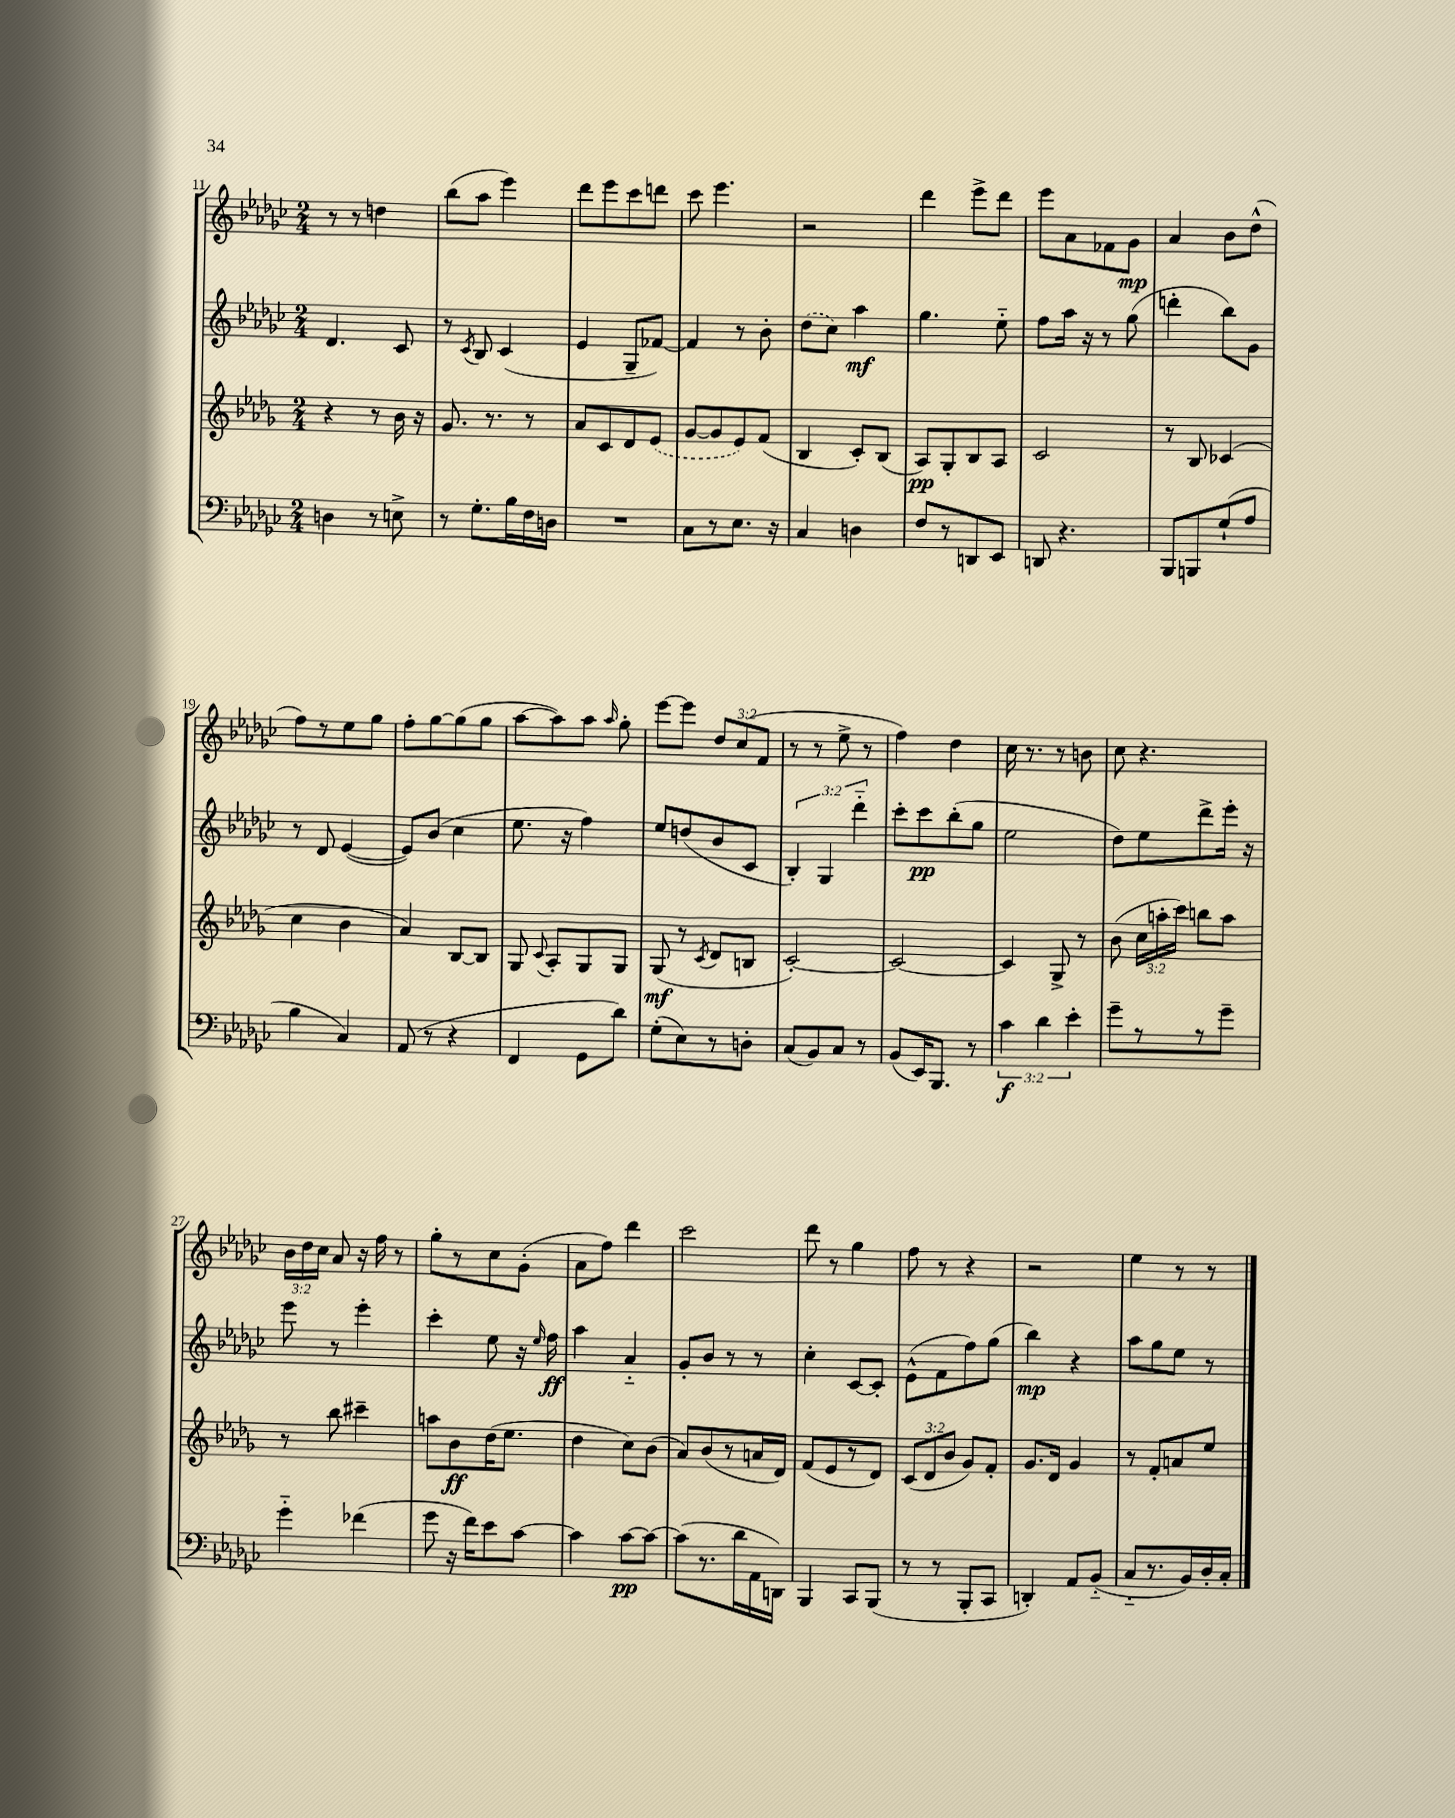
<<
\new StaffGroup <<
\new Staff = "s0" {
    \clef treble \key ges \major \numericTimeSignature \time 2/4 \override Staff.TupletNumber.text = #tuplet-number::calc-fraction-text
    \autoBeamOff r8 r8 d''4 |
    bes''8[( aes''8] ees'''4) |
    des'''8[ ees'''8 ces'''8 d'''8] |
    ces'''8 ees'''4. |
    r2 |
    des'''4 ees'''8[-> des'''8] |
    ees'''8[ aes'8 fes'8 ges'8]\mp |
    aes'4 bes'8[ des''8]-^( |
    f''8[) r8 ees''8 ges''8] |
    f''8[-. ges''8~ ges''8( ges''8] |
    aes''8[~ aes''8) aes''8] \grace { aes''16 } ges''8-. |
    ees'''8[~ ees'''8] \tuplet 3/2 { des''8[ ces''8( f'8] } |
    r8 r8 ees''8-> r8 |
    f''4) des''4 |
    ces''16 r8. r8 b'8 |
    ces''8 r4. |
    \tuplet 3/2 { bes'16[ des''16 ces''16] } aes'8 r16 f''16 r8 |
    ges''8[-. r8 ces''8 ges'8]-.( |
    aes'8[ f''8]) des'''4 |
    ces'''2 |
    des'''8 r8 ges''4 |
    f''8 r8 r4 |
    r2 |
    ees''4 r8 r8 \bar "|." |
}
\new Staff = "s1" {
    \clef treble \key ges \major \numericTimeSignature \time 2/4 \override Staff.TupletNumber.text = #tuplet-number::calc-fraction-text
    \autoBeamOff des'4. ces'8 |
    r8 \acciaccatura { ces'8 } bes8 ces'4( |
    ees'4 ges8[-- fes'8]~) |
    fes'4 r8 bes'8-. |
    \once \slurDashed des''8[( ces''8]) aes''4\mf |
    ges''4. ees''8-_ |
    f''8[ aes''16] r16 r8 ges''8( |
    d'''4-. bes''8[) ges'8] |
    r8 des'8 ees'4~( |
    ees'8[) bes'8]( ces''4 |
    ees''8. r16 f''4) |
    ees''8[ d''8( bes'8 ces'8] |
    \tuplet 3/2 { bes4-.) ges4 des'''4-_ } |
    ces'''8[-. ces'''8\pp bes''8-.( ges''8] |
    ees''2 |
    des''8[) ees''8 des'''8-> ees'''16]-. r16 |
    ees'''8 r8 ees'''4-. |
    ces'''4-. ees''8 r16 \grace { ees''16 } f''16\ff |
    aes''4 aes'4-_ |
    ges'8[-. bes'8] r8 r8 |
    ces''4-. ces'8[~ ces'8]-. |
    ees'8[-^( f'8 f''8) ges''8]( |
    bes''4\mp) r4 |
    aes''8[ ges''8 ees''8] r8 \bar "|." |
}
\new Staff = "s2" {
    \clef treble \key des \major \numericTimeSignature \time 2/4 \override Staff.TupletNumber.text = #tuplet-number::calc-fraction-text
    \autoBeamOff r4 r8 bes'16 r16 |
    ges'8. r8. r8 |
    aes'8[ c'8 des'8 \once \slurDashed ees'8]( |
    ges'8[~ ges'8 ees'8) f'8]( |
    bes4 c'8[-.) bes8]( |
    aes8[\pp) ges8-. bes8 aes8] |
    c'2 |
    r8 bes8 ces'4( |
    c''4 bes'4 |
    aes'4) bes8[~ bes8] |
    ges8 \appoggiatura { c'8 } aes8[-. ges8 ges8] |
    ges8\mf( r8 \acciaccatura { c'8 } des'8[ b8] |
    c'2~-.) |
    c'2~ |
    c'4 ges8-> r8 |
    bes'8( \tuplet 3/2 { c''16[ a''16-. c'''16]) } b''8[ a''8] |
    r8 bes''8 cis'''4-- |
    a''8[ bes'8\ff des''16( ees''8.] |
    des''4 c''8[) bes'8]( |
    aes'8[) bes'8( r8 a'16 des'16]) |
    f'8[( ees'8 r8 des'8]) |
    \tuplet 3/2 { c'8[( des'8 bes'8] } ges'8[) f'8]-. |
    ges'8.[ des'16] ges'4 |
    r8 f'8[-. a'8 ees''8] \bar "|." |
}
\new Staff = "s3" {
    \clef bass \key ges \major \numericTimeSignature \time 2/4 \override Staff.TupletNumber.text = #tuplet-number::calc-fraction-text
    \autoBeamOff d4 r8 e8-> |
    r8 ges8.[-. bes16 f16 d16] |
    R2 |
    ces8[ r8 ees8.] r16 |
    ces4 d4 |
    f8[ r8 d,8 ees,8] |
    d,8 r4. |
    bes,,8[ b,,8 ges8-!( aes8] |
    bes4 ces4) |
    aes,8( r8 r4 |
    f,4 ges,8[ des'8]) |
    ges8[-.( ees8) r8 d8]-. |
    ces8[( bes,8) ces8] r8 |
    bes,8[( ees,16) bes,,8.] r8 |
    \tuplet 3/2 { ces'4\f des'4 ees'4-. } |
    ges'8[-- r8 r8 ges'8]-- |
    ges'4-_ fes'4( |
    ges'8 r16 f'16[) ees'8 ces'8]~ |
    ces'4 ces'8[~\pp ces'8]~ |
    ces'8[( r8. des'16 aes,16 d,16]) |
    bes,,4 ces,8[ bes,,8]( |
    r8 r8 bes,,8[-. ces,8] |
    d,4-.) aes,8[ bes,8]-_( |
    ces8[-_ r8. bes,16) des16-. ces16]-. \bar "|." |
}
>>
>>
\layout { \context { \Score currentBarNumber = #11 } }
